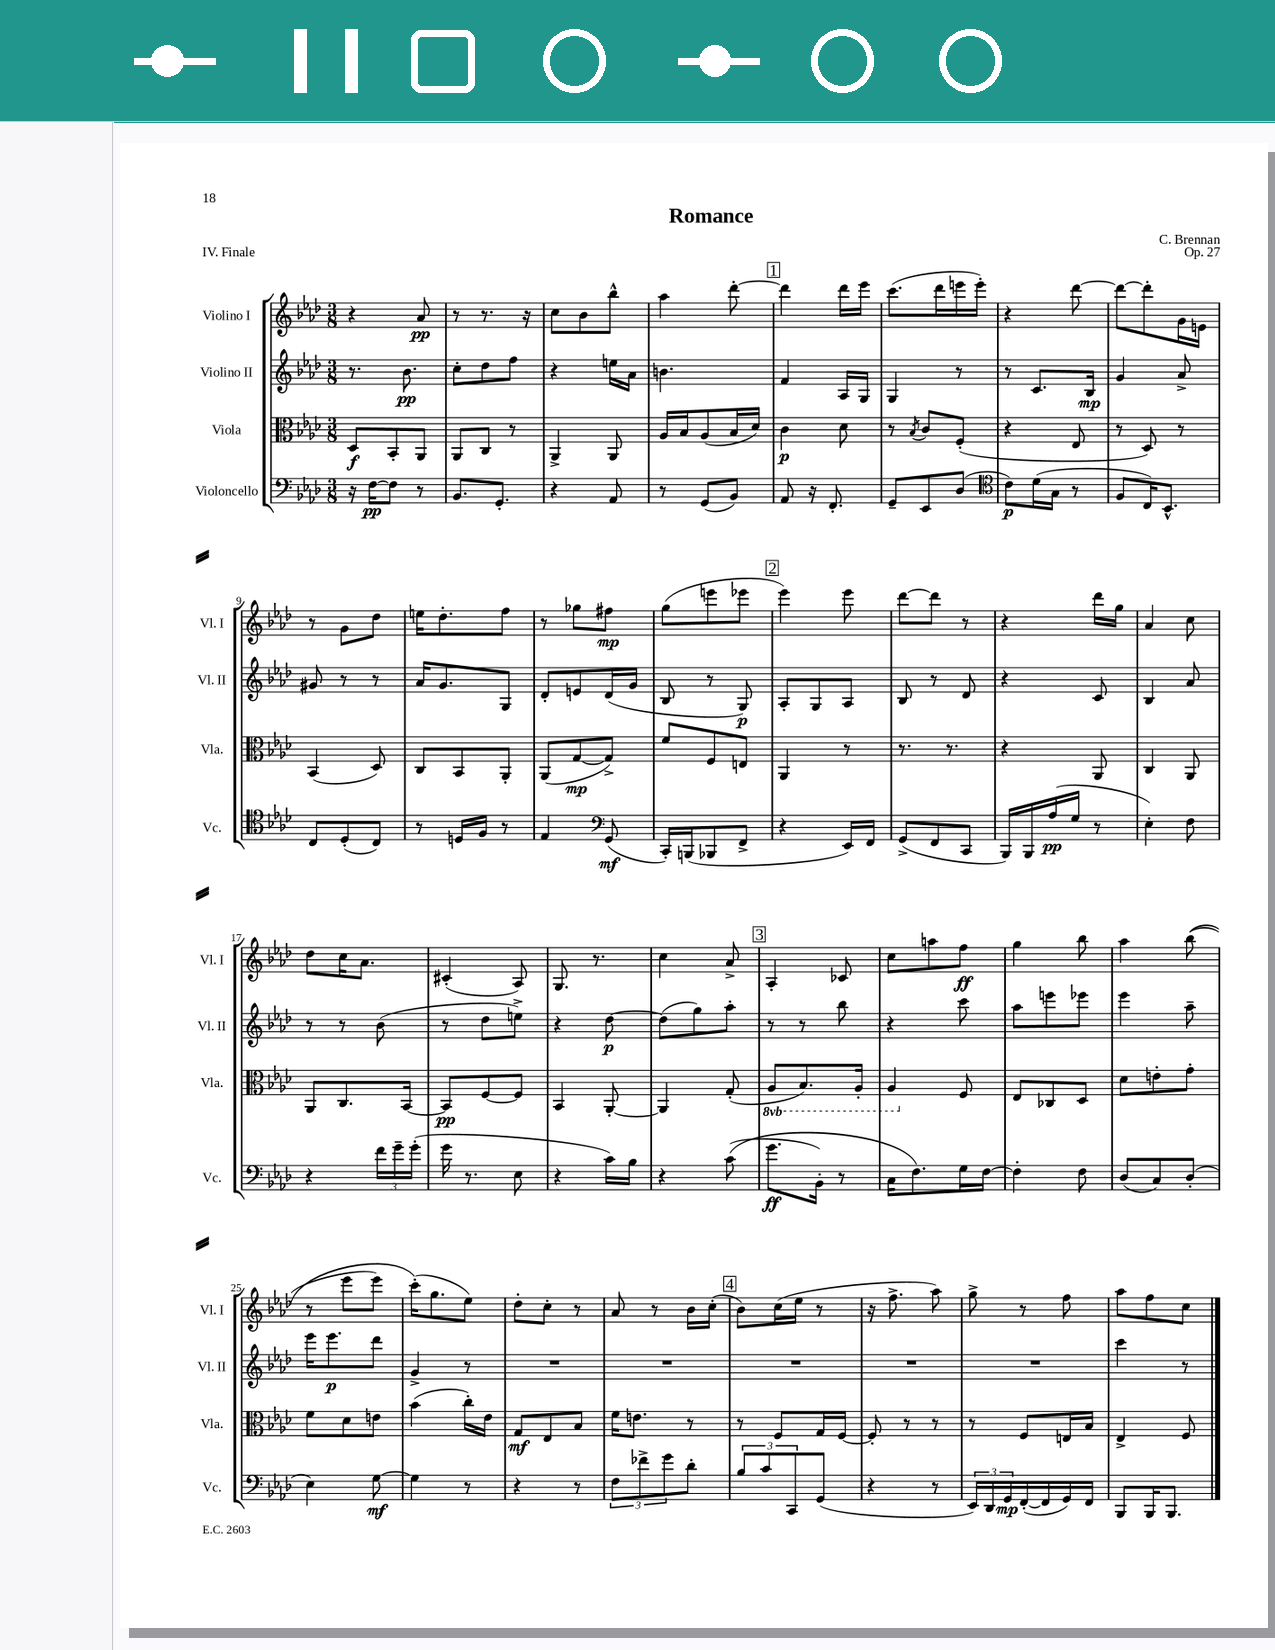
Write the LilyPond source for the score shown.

\header { title = "Romance" composer = "C. Brennan" opus = "Op. 27" piece = "IV. Finale" }
<<
\new StaffGroup <<
\new Staff = "s0" \with { instrumentName = "Violino I" shortInstrumentName = "Vl. I" } {
    \clef treble \key aes \major \numericTimeSignature \time 3/8
    r4 aes'8\pp |
    r8 r8. r16 |
    c''8 bes'8 bes''8-^ |
    aes''4 des'''8~-. |
    \mark \markup { \box "1" } des'''4 des'''16 ees'''16 |
    c'''8.( des'''16 e'''16 e'''16-.) |
    r4 des'''8~ |
    des'''8~ des'''8-. g'16 e'16 |
    r8 g'8 des''8 |
    e''16 des''8.-. f''8 |
    r8 ges''8 fis''8\mp |
    g''8( e'''8 ees'''8 |
    \mark \markup { \box "2" } ees'''4) ees'''8 |
    des'''8~ des'''8 r8 |
    r4 des'''16 g''16 |
    aes'4 c''8 |
    des''8 c''16 aes'8. |
    cis'4-.( aes8) |
    g8. r8. |
    c''4 aes'8-> |
    \mark \markup { \box "3" } aes4-. ces'8 |
    c''8 a''8 f''8\ff |
    g''4 bes''8 |
    aes''4 bes''8(\( |
    r8 ees'''8 ees'''8) |
    c'''16-.(\) g''8. ees''8) |
    des''8-. c''8-. r8 |
    aes'8 r8 bes'16 c''16-.( |
    \mark \markup { \box "4" } bes'8) c''16( ees''16 r8 |
    r16 f''8.-> aes''8) |
    g''8-> r8 f''8 |
    aes''8 f''8 c''8 \bar "|." |
}
\new Staff = "s1" \with { instrumentName = "Violino II" shortInstrumentName = "Vl. II" } {
    \clef treble \key aes \major \numericTimeSignature \time 3/8
    r8. bes'8.\pp |
    c''8-. des''8 f''8 |
    r4 e''16 aes'16 |
    b'4. |
    \mark \markup { \box "1" } f'4 aes16 g16 |
    g4 r8 |
    r8 c'8. bes16\mp |
    g'4 aes'8-> |
    gis'8 r8 r8 |
    aes'16 g'8. g8 |
    des'8-. e'8 des'16( g'16 |
    bes8 r8 g8\p) |
    \mark \markup { \box "2" } aes8-. g8 aes8 |
    bes8 r8 des'8 |
    r4 c'8 |
    bes4 aes'8 |
    r8 r8 bes'8( |
    r8 des''8 e''8->) |
    r4 des''8~\p |
    des''8( g''8) aes''8-. |
    \mark \markup { \box "3" } r8 r8 bes''8 |
    r4 c'''8 |
    aes''8 e'''8 ees'''8 |
    ees'''4 aes''8-- |
    ees'''16 ees'''8.\p des'''8 |
    g'4-> r8 |
    R4. |
    R4. |
    \mark \markup { \box "4" } R4. |
    R4. |
    R4. |
    c'''4 r8 \bar "|." |
}
\new Staff = "s2" \with { instrumentName = "Viola" shortInstrumentName = "Vla." } {
    \clef alto \key aes \major \numericTimeSignature \time 3/8 \set Staff.ottavationMarkups = #ottavation-simple-ordinals
    des8\f bes,8-. aes,8 |
    aes,8 c8 r8 |
    aes,4-> aes,8 |
    aes16 bes16 aes8( bes16 des'16) |
    \mark \markup { \box "1" } c'4\p des'8 |
    r8 \acciaccatura { bes8 } c'8 f8-.( |
    r4 ees8 |
    r8 des8) r8 |
    bes,4( des8) |
    c8 bes,8 aes,8-. |
    aes,8( g8~\mp g8->) |
    f'8 f8 e8 |
    \mark \markup { \box "2" } aes,4 r8 |
    r8. r8. |
    r4 aes,8 |
    c4 aes,8 |
    aes,8 c8. bes,16~ |
    bes,8\pp f8~ f8 |
    bes,4 aes,8~-. |
    aes,4 g8-.( |
    \mark \markup { \box "3" } \ottava #-1 aes,8 bes,8.) aes,16-. |
    aes,4 \ottava #0 f8 |
    ees8 ces8 des8 |
    des'8 e'8-. g'8-. |
    f'8 des'8 e'8 |
    bes'4( c''16-.) ees'16 |
    g8\mf ees8 bes8 |
    f'16 e'8. r8 |
    \mark \markup { \box "4" } r8 f8 g16 f16~ |
    f8-. r8 r8 |
    r8 f8 e16 bes16 |
    ees4-> f8 \bar "|." |
}
\new Staff = "s3" \with { instrumentName = "Violoncello" shortInstrumentName = "Vc." } {
    \clef bass \key aes \major \numericTimeSignature \time 3/8
    r16 f16~\pp f8 r8 |
    bes,8. g,8.-. |
    r4 aes,8 |
    r8 g,8( bes,8) |
    \mark \markup { \box "1" } aes,8 r16 f,8.-. |
    g,8-- ees,8 des8( |
    \clef tenor c'8\p) des'16( g16 r8 |
    f8 c16) bes,8.-^ |
    c8 des8-.( c8) |
    r8 d16 f16 r8 |
    ees4 \clef bass g,8\mf( |
    c,16-.) b,,16( bes,,8 f,8-> |
    \mark \markup { \box "2" } r4 ees,16) f,16 |
    g,8->( f,8 c,8 |
    bes,,16) bes,,16 aes16\pp( g16 r8 |
    ees4-.) f8 |
    r4 \tuplet 3/2 { f'16 g'16-- g'16-.( } |
    g'16 r8. ees8 |
    r4 c'16) bes16 |
    r4 c'8(\( |
    \mark \markup { \box "3" } g'8.\ff bes,16-.) r8 |
    c16 f8.\) g16 f16~ |
    f4-. f8 |
    des8( c8) des8-.( |
    ees4) g8~\mf |
    g4 r8 |
    r4 r8 |
    \tuplet 3/2 { f8 fes'8-> g'8 } des'8-. |
    \mark \markup { \box "4" } \tuplet 3/2 { bes8 c'8 c,8 } g,8( |
    r4 r8 |
    \tuplet 3/2 { ees,16) des,16 g,16\mp } f,16~-.( f,16 g,16) f,16 |
    bes,,8 bes,,16 bes,,8. \bar "|." |
}
>>
>>
